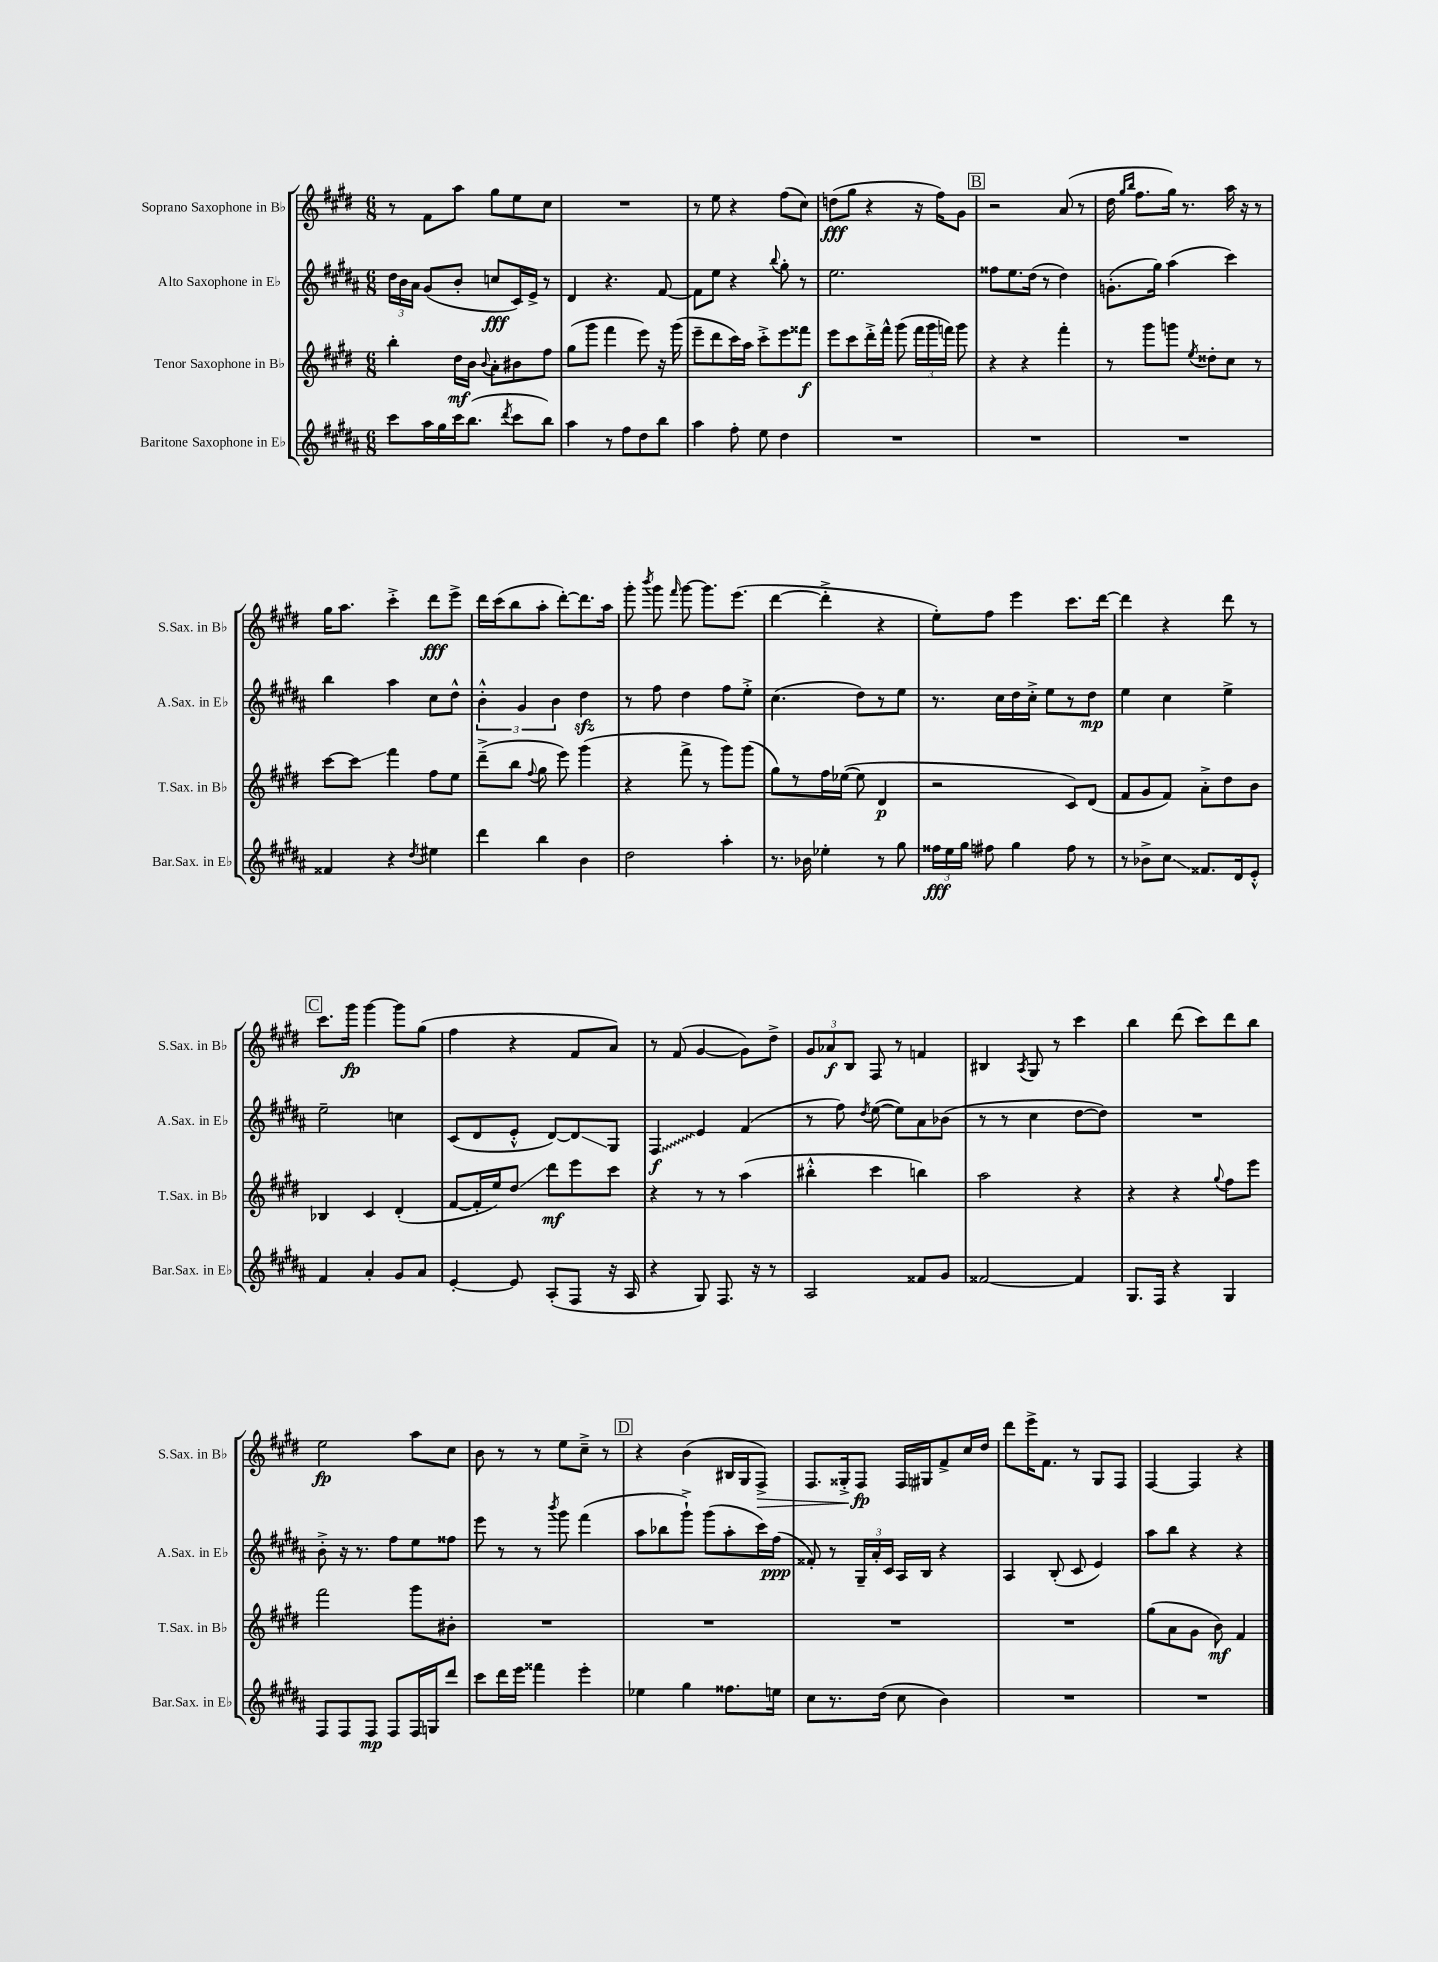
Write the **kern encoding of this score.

**kern	**kern	**kern	**kern
*staff4	*staff3	*staff2	*staff1
*clefG2	*clefG2	*clefG2	*clefG2
*k[f#c#g#d#a#]	*k[f#c#g#d#]	*k[f#c#g#d#a#]	*k[f#c#g#d#]
*M6/8	*M6/8	*M6/8	*M6/8
8ccc#	4bb'	24dd#	8r
.	.	24b	.
.	.	24a#	.
16aa#	.	(8g#	8f#
16gg#	.	.	.
16ccc#	16dd#	8b'	8aa
(8.bb	16b	.	.
.	8qqb	.	.
.	8a'	8cc	8gg#
8qddd#	.	.	.
8ccc#	8b#	16c#)	8ee
.	.	16e^	.
8bb)	8ff#	8r	8cc#
=	=	=	=
4aa#	(8gg#	4d#	2.r
.	8ggg#	.	.
8r	4fff#	4.r	.
8ff#	.	.	.
8dd#	8eee)	.	.
8bb	16r	[8f#	.
.	(16ggg#	.	.
=	=	=	=
4aa#	8eee~	8f#]	8r
.	8ddd#	8ee	8ee
8ff#'	16ccc#)	4r	4r
.	16aa	.	.
8ee	8ccc#'^	.	.
.	.	8qqbb	.
4dd#	8eee	8gg#'	(8ff#
.	8fff##	8r	8cc#)
=	=	=	=
2.r	8eee	2.ee	(8dd
.	8ccc#	.	8gg#
.	16ddd#'^	.	4r
.	16fff#^^	.	.
.	(8ggg#	.	.
.	24fff#	.	16r
.	24ggg#	.	.
.	.	.	16ff#)
.	24fff)	.	.
.	8ggg#	.	8g#
=	=	=	=
2.r	4r	8ff##	2r
.	.	8.ee	.
.	4r	.	.
.	.	(16dd#	.
.	.	8r	.
.	4fff#'	4dd#)	(8a
.	.	.	8r
=	=	=	=
2.r	8r	(8.g'	16dd#
.	.	.	16qqgg#
.	.	.	16qqbb
.	.	.	8.ff#
.	8ggg#	.	.
.	.	16gg#)	.
.	8ggg	(4aa#	16gg#)
.	.	.	8.r
.	8qee	.	.
.	8dd##'	.	.
.	8cc#	4ccc#)	16aa
.	.	.	16r
.	8r	.	8r
=	=	=	=
4f##	[8ccc#	4bb	16gg#
.	.	.	8.aa
.	8ccc#]	.	.
4r	4fff#	4aa#	4ccc#'^
8qdd#	.	.	.
4ee#	8ff#	8cc#	8ddd#
.	8ee	8dd#^^	8eee^
=	=	=	=
4ddd#	(8ddd#~^	6b'^^	16ddd#
.	.	.	(16ccc#
.	8bb	.	8bb
.	.	6g#	.
.	8qqff#	.	.
4bb	8gg#	.	8aa'
.	.	6b	.
.	8eee)	.	[8ddd#')
4b	(4ggg#	4dd#	8.ddd#]
.	.	.	16aa
=	=	=	=
2dd#	4r	8r	8ggg#'
.	.	.	8qbbb
.	.	8ff#	8ggg#
.	.	.	16qqfff#
.	8fff#^	4dd#	[8ggg#
.	8r	.	8.ggg#]
4aa#'	8ggg#)	8ff#	.
.	.	.	(8.eee
.	(8ggg#	8ee'^	.
=	=	=	=
8.r	8gg#)	(4.cc#	[4ddd#
.	8r	.	.
16b-	.	.	.
4ee-'	16ff#	.	4ddd#'^]
.	([16ee-	.	.
.	8ee-]	8dd#)	.
8r	4d#	8r	4r
8gg#	.	8ee	.
=	=	=	=
24ff##	2r	8.r	8ee')
24ee	.	.	.
24gg#	.	.	.
8ff#	.	.	8ff#
.	.	16cc#	.
4gg#	.	16dd#	4eee
.	.	16cc#'^	.
.	.	8ee	.
8ff#	8c#)	8r	8.ccc#
8r	(8d#	8dd#	.
.	.	.	[16ddd#
=	=	=	=
8r	8f#	4ee	4ddd#]
8b-^	8g#	.	.
8cc#	8f#)	4cc#	4r
8.f##	8a'^	.	.
.	8dd#	4ee^	8ddd#
16d#	.	.	.
8e'^^	8b	.	8r
=	=	=	=
4f#	4B-	2ee~	8.ccc#
.	.	.	16ggg#
4a#'	4c#	.	[4ggg#
8g#	(4d#'	4cc	8ggg#]
8a#	.	.	(8gg#
=	=	=	=
[4e'	[8f#	(8c#	4ff#
.	16f#']	8d#	.
.	16ee)	.	.
8e]	8dd#	8e'^^	4r
(8A#'	8ddd#	[8d#)	.
8F#	8eee	8d#]	8f#
16r	8ccc#	8G#	8a)
16A#	.	.	.
=	=	=	=
4r	4r	4F#	8r
.	.	.	(8f#
8G#)	8r	4e	[4g#
8.F#	8r	.	.
.	(4aa	(4f#	8g#])
16r	.	.	.
8r	.	.	8dd#^
=	=	=	=
2A#	4bb#'^^	8r	12g#
.	.	.	12a-
.	.	8ff#)	.
.	.	.	12B
.	.	8qdd#	.
.	4ccc#	([8ee	8F#
.	.	8ee])	8r
8f##	4bb)	8a#	4f
8g#	.	(8b-	.
=	=	=	=
[2f##	2aa	8r	4B#
.	.	8r	.
.	.	.	8qA
.	.	4cc#	8G#
.	.	.	8r
4f##]	4r	[8dd#	4ccc#
.	.	8dd#])	.
=	=	=	=
8.G#	4r	2.r	4bb
16F#	.	.	.
4r	4r	.	(8ddd#
.	.	.	8ccc#)
.	8qqgg#	.	.
4G#	8ff#	.	8ddd#
.	8eee	.	8bb
=	=	=	=
8F#	2fff#	8b'^	2ee
8F#	.	16r	.
.	.	8.r	.
8F#	.	.	.
8F#	.	8ff#	.
16F#	8ggg#	8ee	8aa
16G	.	.	.
8ddd#	8b#'	8ff##	8cc#
=	=	=	=
8ccc#	2.r	8eee	8b
16ddd#	.	8r	8r
16eee	.	.	.
4fff##	.	8r	8r
.	.	8qbbb	.
.	.	8ggg#	8ee
4eee'	.	(4fff#	8cc#~^
.	.	.	8r
=	=	=	=
4ee-	2.r	8aa#	4r
.	.	8bb-	.
4gg#	.	8ggg#`^)	(4b
.	.	(8ggg#	.
8.ff##	.	8aa#'	16B#
.	.	.	16G#
.	.	16ccc#)	8F#^)
16ee	.	(16ff#	.
=	=	=	=
8cc#	2.r	8f##')	8.F#
8.r	.	8r	.
.	.	.	16G##'^
.	.	24G#~	8F#
.	.	24a#'	.
(16dd#	.	.	.
.	.	24c#	.
8cc#	.	16A#	16F#
.	.	16B	16G#
4b)	.	4r	8f#^
.	.	.	16cc#
.	.	.	16dd#
=	=	=	=
2.r	2.r	4A#	8ddd#
.	.	.	16eee^
.	.	.	8.f#
.	.	(8B'	.
.	.	8c#	8r
.	.	4e)	8G#
.	.	.	8F#
=	=	=	=
2.r	(8gg#	8aa#	[4F#
.	8a	8bb	.
.	8g#	4r	4F#]
.	8b)	.	.
.	4f#	4r	4r
==	==	==	==
*-	*-	*-	*-
